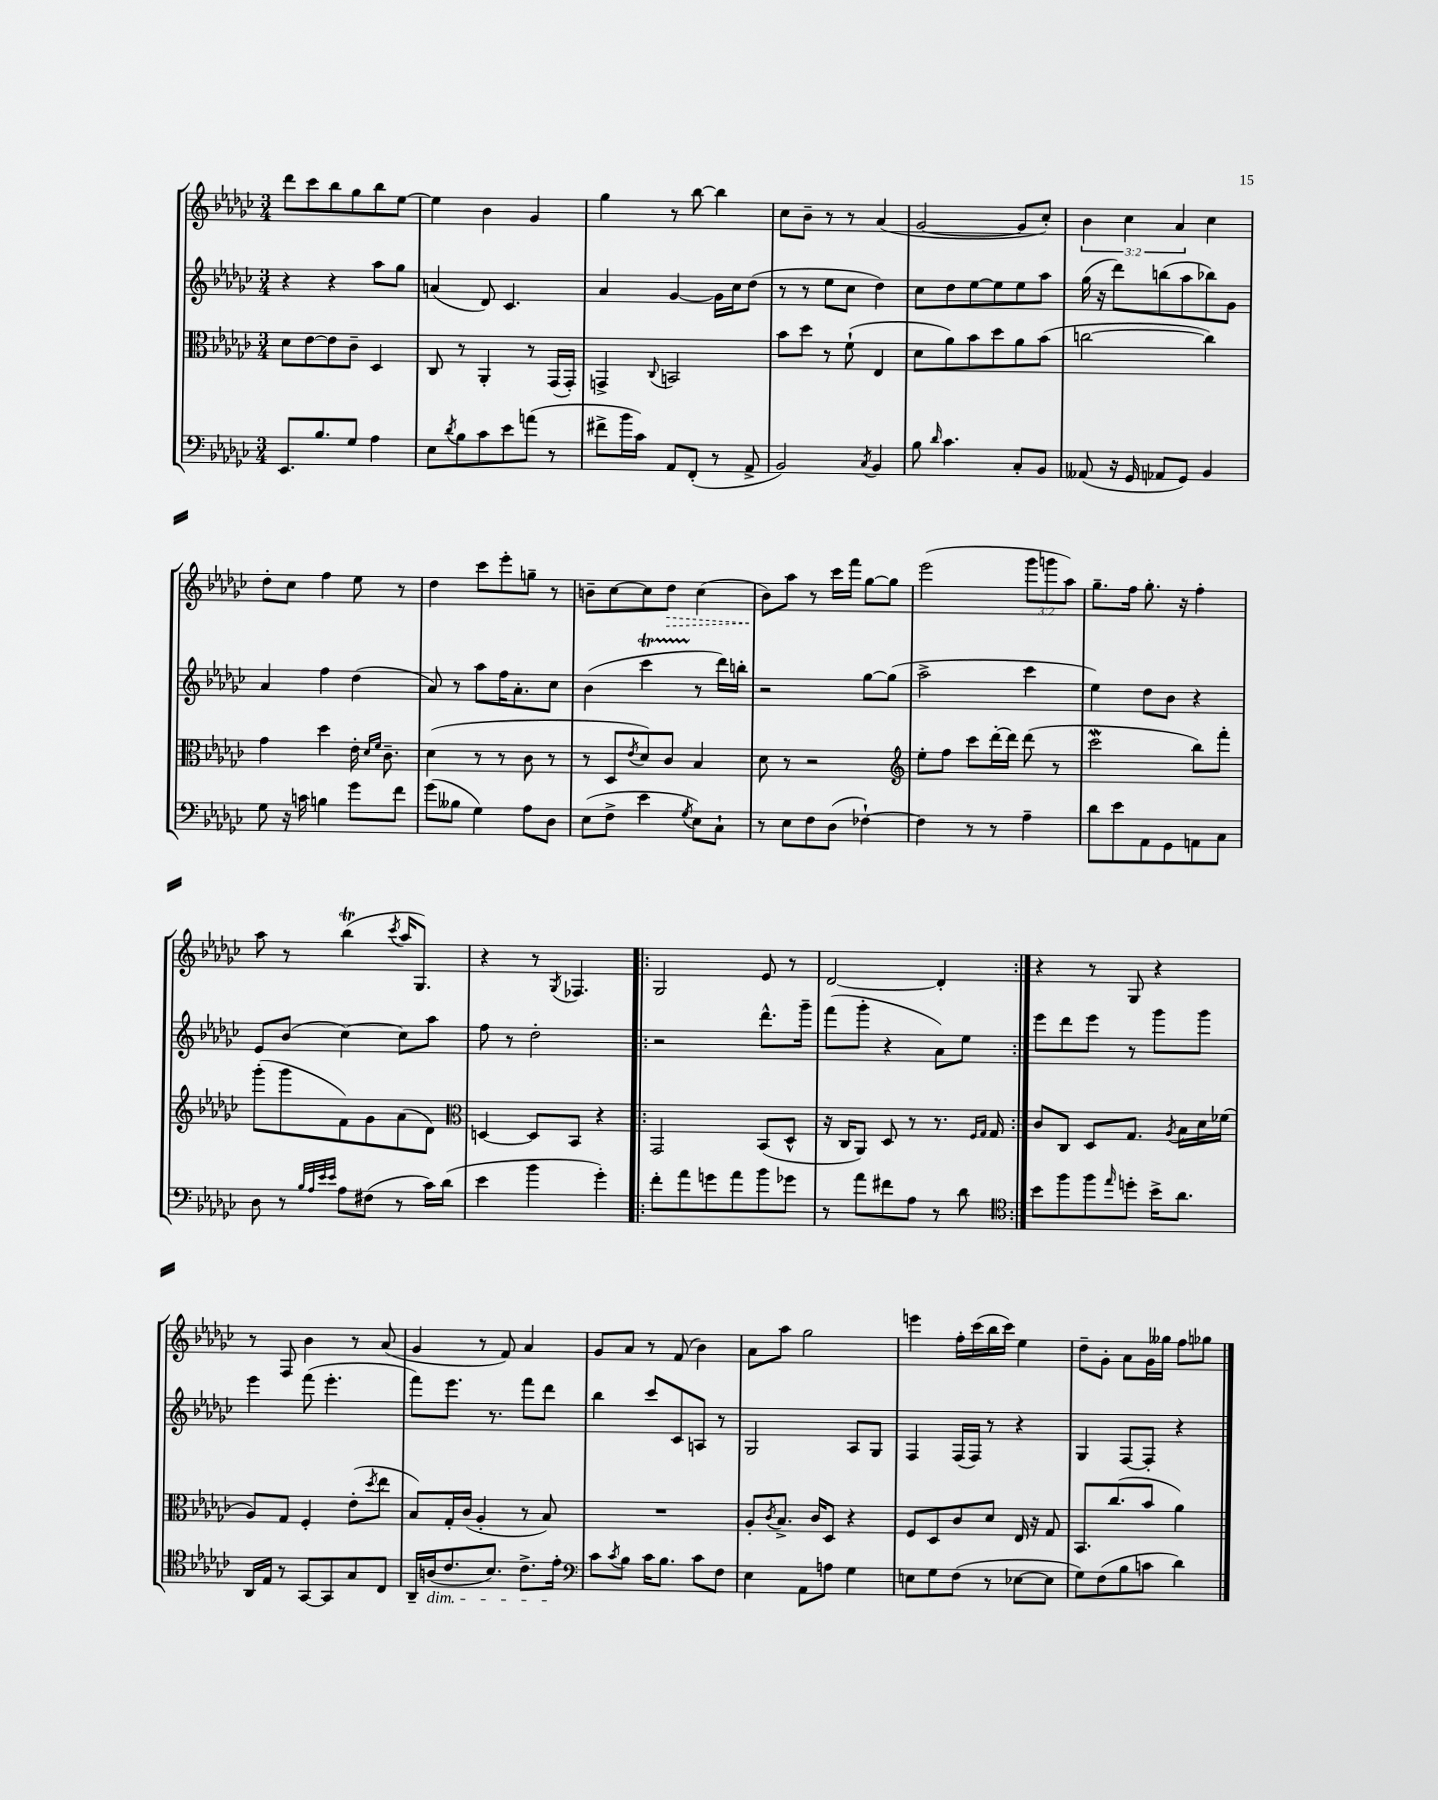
<<
\new StaffGroup <<
\new Staff = "s0" {
    \clef treble \key ges \major \numericTimeSignature \time 3/4 \override Staff.TupletNumber.text = #tuplet-number::calc-fraction-text
    des'''8 ces'''8 bes''8 ges''8 bes''8 ees''8~ |
    ees''4 bes'4 ges'4 |
    ges''4 r8 bes''8~ bes''4 |
    ces''8 bes'8-- r8 r8 aes'4( |
    ges'2~ ges'8 ces''8-.) |
    \tuplet 3/2 { bes'4 ces''4 aes'4 } ces''4 |
    des''8-. ces''8 f''4 ees''8 r8 |
    des''4 ces'''8 ees'''8-. g''8-- r8 |
    b'8-- ces''8~ ces''8 \once \override Hairpin.style = #'dashed-line des''8\> ces''4( |
    bes'8\!) aes''8 r8 ces'''16 f'''16 ges''8~ ges''8 |
    ees'''2( \tuplet 3/2 { ges'''8 g'''8 aes''8) } |
    ges''8.-- f''16 ges''8.-. r16 f''4-. |
    aes''8 r8 bes''4\trill( \acciaccatura { ces'''8 } aes''16 ges8.) |
    r4 r8 \acciaccatura { ges8 } fes4. |
    \repeat volta 2 { ges2 ees'8 r8 |
    des'2~ des'4-. | }
    r4 r8 ges8 r4 |
    r8 f8 bes'4 r8 aes'8( |
    ges'4 r8 f'8) aes'4 |
    ges'8 aes'8 r8 f'8( bes'4) |
    aes'8 aes''8 ges''2 |
    e'''4 f''16-. ces'''16( bes''16 ces'''16) ees''4 |
    des''8-- ges'8-. aes'8 ges'16 geses''16 f''8 ges''8 \bar "|." |
}
\new Staff = "s1" {
    \clef treble \key ges \major \numericTimeSignature \time 3/4
    r4 r4 aes''8 ges''8 |
    a'4( des'8) ces'4. |
    aes'4 ges'4~ ges'16 ces''16 des''8( |
    r8 r8 ees''8 ces''8 des''4) |
    ces''8 des''8 ees''8~ ees''8 ees''8 aes''8 |
    ges''16( r16 des'''8) b''8( aes''8 bes''8) ges'8 |
    aes'4 f''4 des''4( |
    aes'8) r8 aes''8 f''16 aes'8.-. ces''8 |
    bes'4( ces'''4\startTrillSpan r8\stopTrillSpan des'''16) b''16-. |
    r2 ges''8~ ges''8( |
    aes''2-> ces'''4 |
    ees''4) des''8 bes'8 r4 |
    ees'8 bes'8( ces''4~) ces''8 aes''8 |
    f''8 r8 des''2-. |
    \repeat volta 2 { r2 des'''8.-^ ges'''16-- |
    f'''8( ges'''8-. r4 aes'8) ees''8 | }
    ees'''8 des'''8 ees'''8 r8 ges'''8 ges'''8 |
    ees'''4 f'''8( ees'''4.-. |
    f'''8) ees'''8. r8. f'''8 des'''8 |
    bes''4 ces'''8 ces'8 a8 r8 |
    ges2 aes8 ges8 |
    f4 f16( f16) r8 r4 |
    ges4 f8~ f8-. r4 \bar "|." |
}
\new Staff = "s2" {
    \clef alto \key ges \major \numericTimeSignature \time 3/4
    des'8 ees'8~ ees'8 ces'8-- des4 |
    ces8 r8 aes,4-. r8 ges,16( ges,16-.) |
    g,4-> \appoggiatura { ces8 } b,2 |
    bes'8 des''8 r8 f'8-!( ees4 |
    des'8 aes'8) bes'8 des''8 aes'8 bes'8( |
    c''2~ c''4) |
    ges'4 des''4 ees'16-. \grace { des'16 f'16 } ces'8.-- |
    des'4( r8 r8 ces'8 r8 |
    r8 des8 \acciaccatura { ees'8 } des'8) ces'8 bes4 |
    des'8 r8 r2 |
    \clef treble ees''8-. f''8 ces'''8 des'''16~-. des'''16 des'''8( r8 |
    ces'''2\mordent bes''8) f'''8-. |
    ges'''8-.( ges'''8 f'8) ges'8 aes'8( des'8) |
    \clef alto d4~ d8 bes,8 r4 |
    \repeat volta 2 { ges,2 bes,8( des8-^ |
    r16 ces16 aes,8) des8 r8 r8. \grace { f16 ges16 } ges16 | }
    ces'8 ces8 des8 ges8. \acciaccatura { aes8 } bes16 des'16 fes'16( |
    aes8) ges8 f4-. ees'8-.( \acciaccatura { des''8 } ees''8 |
    bes8) ges16-. ces'16( aes4-. r8 bes8) |
    R2. |
    aes8-. \acciaccatura { ces'8 } bes8.-> ces'16 des8 r4 |
    f8 des8 ces'8 des'8 ees16 r16 ges8 |
    bes,8. ces''8.( bes'8 aes'4) \bar "|." |
}
\new Staff = "s3" {
    \clef bass \key ges \major \numericTimeSignature \time 3/4
    ees,8. bes8. ges8 aes4 |
    ees8 \acciaccatura { des'8 } bes8 ces'8 ees'8 a'8( r8 |
    fis'8-> bes'16 ces'16) aes,8 f,8-.( r8 aes,8-> |
    bes,2) \acciaccatura { ces8 } bes,4 |
    bes8 \grace { des'16 } ces'4. ces8-. bes,8 |
    aeses,8( r16 ges,16 aes,8 ges,8) bes,4 |
    ges8 r16 c'16 b4 ges'8 f'8 |
    ges'8( beses8 ges4) aes8 des8 |
    ees8( f8-> ees'4 \acciaccatura { ges8 } ees8) ces8-! |
    r8 ees8 f8 des8( fes4~-!) |
    fes4 r8 r8 aes4-- |
    des'8 ees'8 aes,8 ges,8 a,8 ces8 |
    des8 r8 \grace { bes32 aes32 ees'32 ees'32 } aes8 fis8( r8 ces'16) des'16( |
    ees'4 bes'4 ges'4-.) |
    \repeat volta 2 { f'8-. aes'8 g'8 aes'8 bes'8 ges'8 |
    r8 aes'8 fis'8 aes8 r8 des'8 | }
    \clef tenor bes'8 f''8 f''8 \grace { ees''16 } d''8-. bes'16-> aes'8. |
    aes,16 ees16 r8 ges,8~ ges,8 ges8 ces8 |
    aes,16-- a16\dim( ces'8. bes8.) ces'8.-> ees'16-.\! |
    \clef bass ces'8 \acciaccatura { ces'8 } bes8 ces'16 bes8. ces'8 f8 |
    ees4 aes,8 a8 ges4 |
    e8 ges8 f8( r8 ees8~ ees8 |
    ges8) f8( bes8 c'8 des'4) \bar "|." |
}
>>
>>
\layout { \context { \Score \remove "Bar_number_engraver" } }
